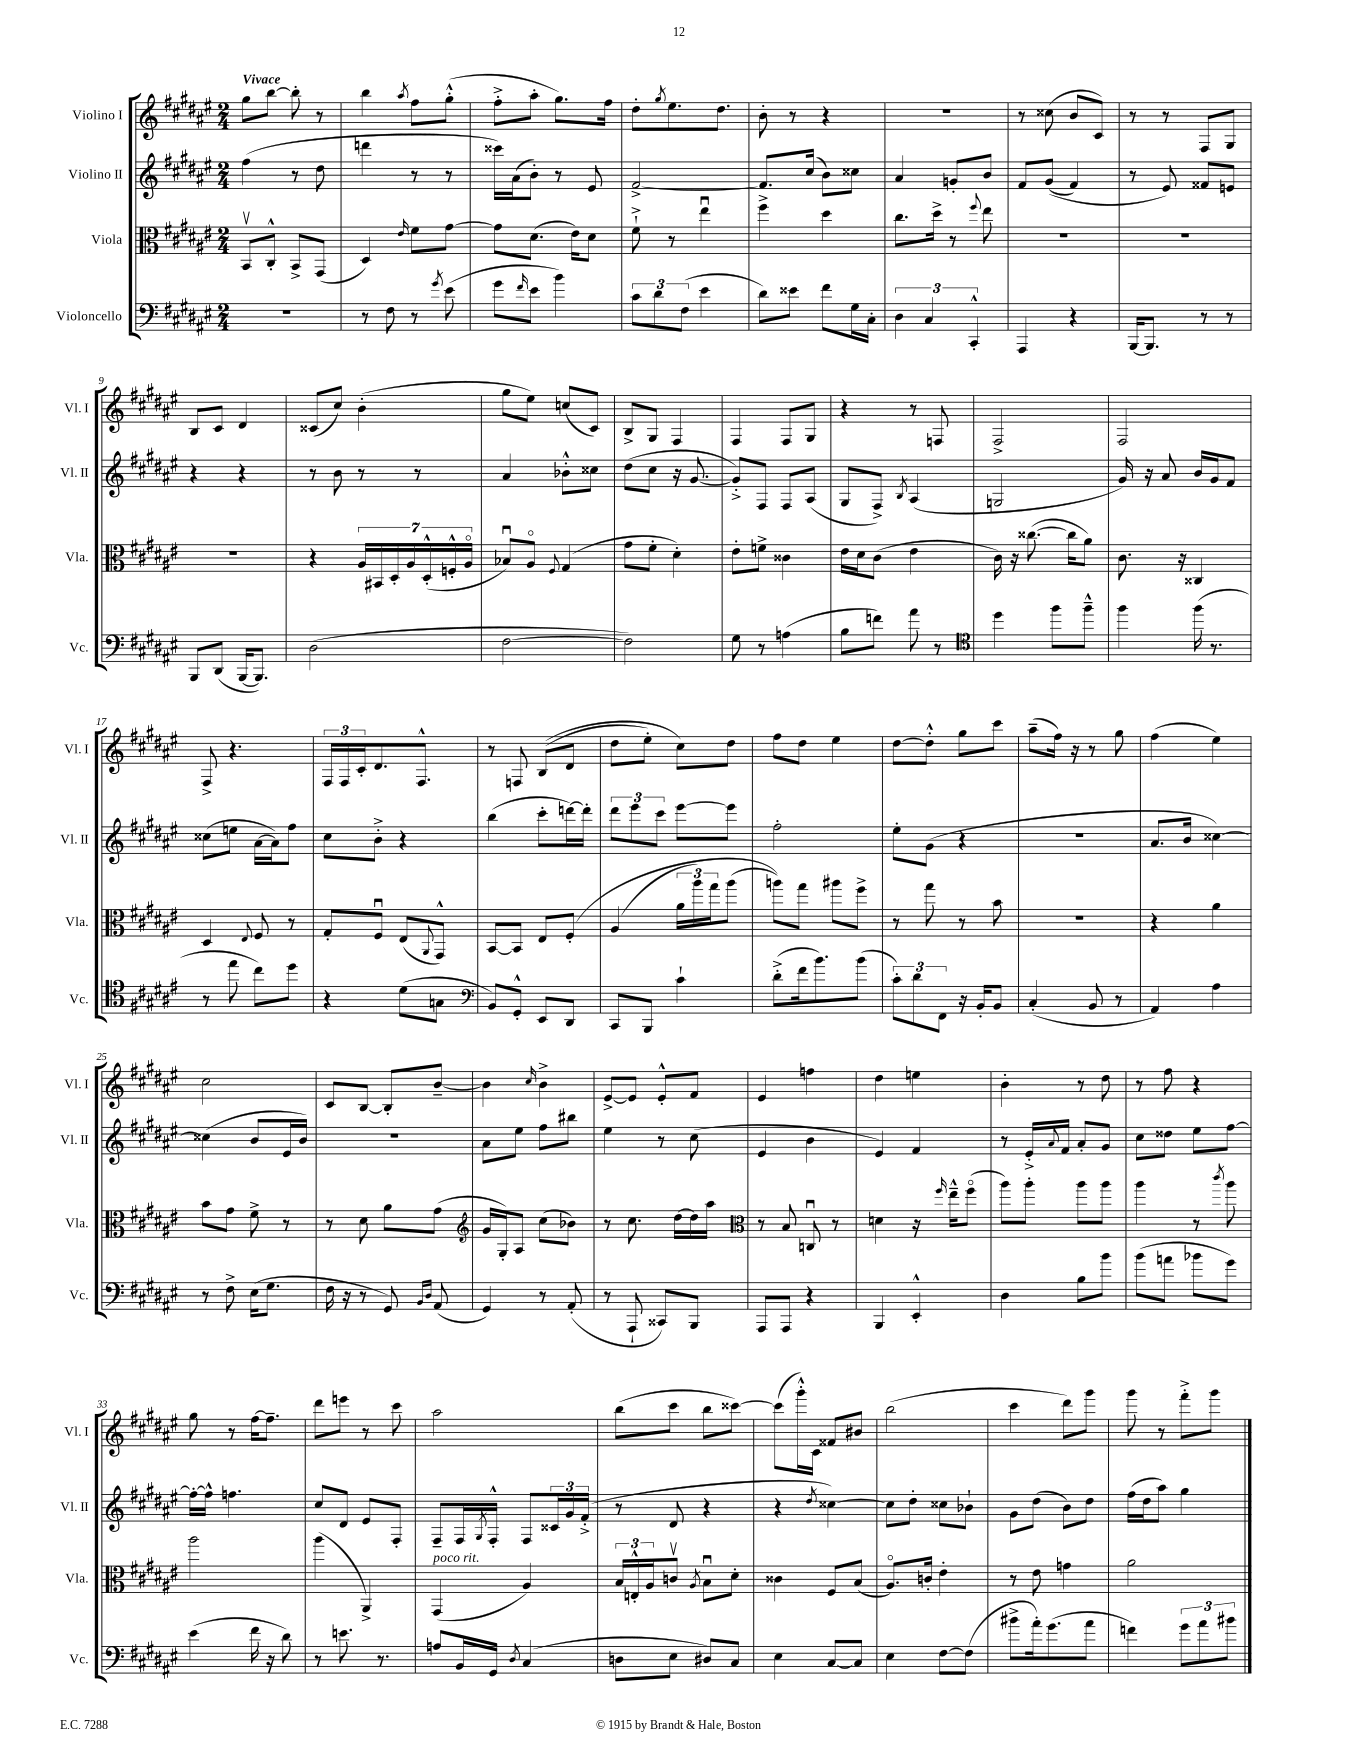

**kern	**kern	**kern	**kern
*staff4	*staff3	*staff2	*staff1
*clefF4	*clefC3	*clefG2	*clefG2
*k[f#c#g#d#a#e#]	*k[f#c#g#d#a#e#]	*k[f#c#g#d#a#e#]	*k[f#c#g#d#a#e#]
*M2/4	*M2/4	*M2/4	*M2/4
2r	8BBv	(4ff#	8gg#
.	8C#'^^	.	[8bb
.	8BB^	8r	8bb']
.	(8GG#	8dd#	8r
=	=	=	=
8r	4D#)	4ddd	4bb
8F#	.	.	.
.	16qqe#	.	8qaa#
8r	8f#	8r	8ff#
8qg#	.	.	.
(8e#	[8g#	8r	(8gg#'^^
=	=	=	=
8g#	8g#]	16ccc##)	8ff#'^
.	.	(16a#	.
16qqf#	.	.	.
8e#	(8.d#	8b')	8aa#'
4b)	.	8r	8.gg#)
.	16e#)	.	.
.	8d#	8e#	.
.	.	.	16ff#
=	=	=	=
12c#	8f#`^	[2f#^	8dd#'
12d#	.	.	.
.	.	.	8qgg#
.	8r	.	8.ee#
(12F#	.	.	.
4e#	4ee#u	.	.
.	.	.	8.dd#
=	=	=	=
8d#)	4ff#^	8.f#]	8b'
8e##	.	.	8r
.	.	(16cc#	.
8f#	4dd#	8b)	4r
16G#	.	8cc##	.
16C#'	.	.	.
=	=	=	=
6D#	8.cc#	4a#	2r
6C#	.	.	.
.	16dd#^	.	.
.	8r	8g'	.
6CC#'^^	.	.	.
.	8qqff#	.	.
.	8ee#	8b	.
=	=	=	=
4AAA#	2r	8f#	8r
.	.	&((8g#	(8cc##
4r	.	4f#)	8b
.	.	.	8c#)
=	=	=	=
[16BBB	2r	8r	8r
8.BBB]	.	.	.
.	.	8e#&)	8r
8r	.	8f##	8F#
8r	.	8e	8G#
=	=	=	=
8BBB	2r	4r	8B
(8DD#	.	.	8c#
[16BBB	.	4r	4d#
8.BBB])	.	.	.
=	=	=	=
(2D#	4r	8r	(8c##
.	.	8b	8cc#)
.	28A#	8r	(4b'
.	28BB#	.	.
.	28D#'	.	.
.	28A#	.	.
.	.	8r	.
.	(28D#'^^	.	.
.	28F'^^	.	.
.	28A#o	.	.
=	=	=	=
[2F#	8B-u)	4a#	8gg#
.	8A#o	.	8ee#)
.	8qqF#	.	.
.	(4G#	8b-'^^	(8cc
.	.	8cc##	8c#)
=	=	=	=
2F#])	8g#	(8dd#	8B^
.	8f#'	8cc#	8G#
.	4d#')	16r	4F#
.	.	[8.g#	.
=	=	=	=
8G#	8e#'	8g#'^])	4F#
8r	8f^	8F#	.
(4A	4c##	8F#	8F#
.	.	(8A#	8G#
=	=	=	=
8B	16e#	8G#	4r
.	16d#	.	.
8f)	(8c#	8F#^)	.
.	.	8qB	.
8a#	4e#	(4A#	8r
8r	.	.	8F
=	=	=	=
*clefC4	*	*	*
4dd#	16c#)	2G	2F#^
.	16r	.	.
.	([8.cc##	.	.
8ff#	.	.	.
.	16cc##]	.	.
8ff#~^^	8a#)	.	.
=	=	=	=
4ff#	8.c#	16g#)	2F#
.	.	16r	.
.	.	8a#	.
.	16r	.	.
(16ff#	4C##	16b	.
8.r	.	16g#	.
.	.	8f#	.
=	=	=	=
8r	4D#	(8cc##	8F#^
8ee#	.	8ee	4.r
.	8qqE#	.	.
8cc#)	8F#	[16a#	.
.	.	16a#])	.
8dd#	8r	8ff#	.
=	=	=	=
4r	8G#'	8cc#	24F#
.	.	.	24F#
.	.	.	24c#'
.	8F#u	8b'^	8.d#
(8d#	(8E#	4r	.
.	.	.	8.F#^^
.	8qqAA#	.	.
8G	8GG#^^)	.	.
=	=	=	=
*clefF4	*	*	*
8BB)	[8BB	(4bb	8r
8GG#'^^	8BB]	.	8F
8EE#	8E#	8ccc#'	&((8B
8DD#	&(8F#'	[16ddd)	8d#
.	.	16ddd']	.
=	=	=	=
8CC#	(4A#	12ddd#	8dd#
.	.	12eee#	.
8BBB	.	.	8ee#')
.	.	12ccc#	.
4c#`	24a#	[8eee#	8cc#&)
.	24aa#)	.	.
.	24gg#	.	.
.	(8aa#	8eee#]	8dd#
=	=	=	=
(8d#'^	8aa)&)	2ff#'	8ff#
16f#	8gg#	.	8dd#
8.b)	.	.	.
.	8aa#	.	4ee#
(8b	8ff#^	.	.
=	=	=	=
12c#')	8r	8ee#'	[8dd#
12d#	.	.	.
.	8gg#	(8g#	8dd#'^^]
12FF#	.	.	.
16r	8r	4r	8gg#
16BB'	.	.	.
8BB	8b	.	8ccc#
=	=	=	=
(4C#'	2r	2r	(8aa#~
.	.	.	16ff#)
.	.	.	16r
8BB	.	.	8r
8r	.	.	8gg#
=	=	=	=
4AA#)	4r	8.a#	(4ff#
.	.	16b	.
4A#	4a#	[4cc##)	4ee#)
=	=	=	=
8r	8b	(4cc##]	2cc#
8F#^	8g#	.	.
(16E#	8f#^	8b	.
8.G#	.	.	.
.	8r	16e#	.
.	.	16b)	.
=	=	=	=
16F#	8r	2r	8c#
16r	.	.	.
8r	8d#	.	[8B
8GG#)	8a#	.	8B']
16qqBB	.	.	.
16qqD#	.	.	.
(8AA#	(8g#	.	[8b~
=	=	=	=
*	*clefG2	*	*
4GG#)	16g#	8a#	4b]
.	16G#')	.	.
.	8A#	8ee#	.
.	.	.	16qqcc#
8r	(8cc#	8ff#	4b^
(8AA#'	8b-)	8bb#	.
=	=	=	=
8r	8r	4ee#	[8e#^
8AAA#`	8.cc#	.	8e#]
8CC##)	.	8r	8e#'^^
.	[16dd#	.	.
8BBB	16dd#]	(8cc#	8f#
.	16aa#	.	.
=	=	=	=
*	*clefC3	*	*
8AAA#	8r	4e#	4e#
8AAA#	8B	.	.
4r	8Cu	4b	4ff
.	8r	.	.
=	=	=	=
4BBB	4d	4e#)	4dd#
4EE#'^^	16r	4f#	4ee
.	16qqff#	.	.
.	16ee#~^^	.	.
.	(8ff#o	.	.
=	=	=	=
4D#	8aa#)	8r	4b'
.	8aa#'	16e#'^	.
.	.	8qqa#	.
.	.	16f#	.
8B	8aa#	8a#'	8r
8b	8aa#	8g#	8dd#
=	=	=	=
(8b	4aa#	8cc#	8r
8a	.	8dd##	8ff#
8b-	8r	8ee#	4r
.	8qccc#	.	.
8g#)	8aa#	[8ff#	.
=	=	=	=
(4e#	2aa#	16ff#'_	8gg#
.	.	16ff#^^]	.
.	.	4.ff	8r
16f#	.	.	[16ff#
16r	.	.	8.ff#~]
8d#)	.	.	.
=	=	=	=
8r	(4aa#	8cc#	8ddd#
8.e	.	8d#	8eee
.	4AA#^)	8e#	8r
8.r	.	.	.
.	.	8F#'	8ccc#
=	=	=	=
8A	(4GG#	8F#~	2aa#
16BB	.	16F#	.
.	.	8qG#	.
16GG#	.	16F#'^^	.
8qD#	.	.	.
(4C#	4A#)	8F#	.
.	.	24c##	.
.	.	24g#	.
.	.	(24f#'^	.
=	=	=	=
8D	24B	8r	(8bb
.	24E'^^	.	.
.	24A#	.	.
8E#	8cv	8d#	8ccc#
.	8qA#	.	.
8D#)	8Bu	4r	8bb
8C#	8d#'	.	[8ccc##)
=	=	=	=
4E#	4c##	4r	(8ccc##]
.	.	.	16ggg#'^^)
.	.	.	16c#
.	.	8qdd#	.
[8C#	8F#	[4cc##)	8f##
8C#]	(8B	.	8b#
=	=	=	=
4E#	8.A#o)	8cc##]	(2bb
.	.	8dd#'	.
.	16c'	.	.
[8F#	4e#'	8cc##	.
(8F#]	.	8b-`	.
=	=	=	=
8b#^	8r	8g#	4ccc#
16a#')	8e#	(8dd#	.
(8.g#	.	.	.
.	4g	8b)	8ddd#)
8a#	.	8dd#	8ggg#
=	=	=	=
4f)	2a#	(16ff#	8ggg#
.	.	16dd#	.
.	.	8aa#)	8r
12g#	.	4gg#	8fff#'^
12a#	.	.	.
.	.	.	8ggg#
12b#	.	.	.
==	==	==	==
*-	*-	*-	*-
